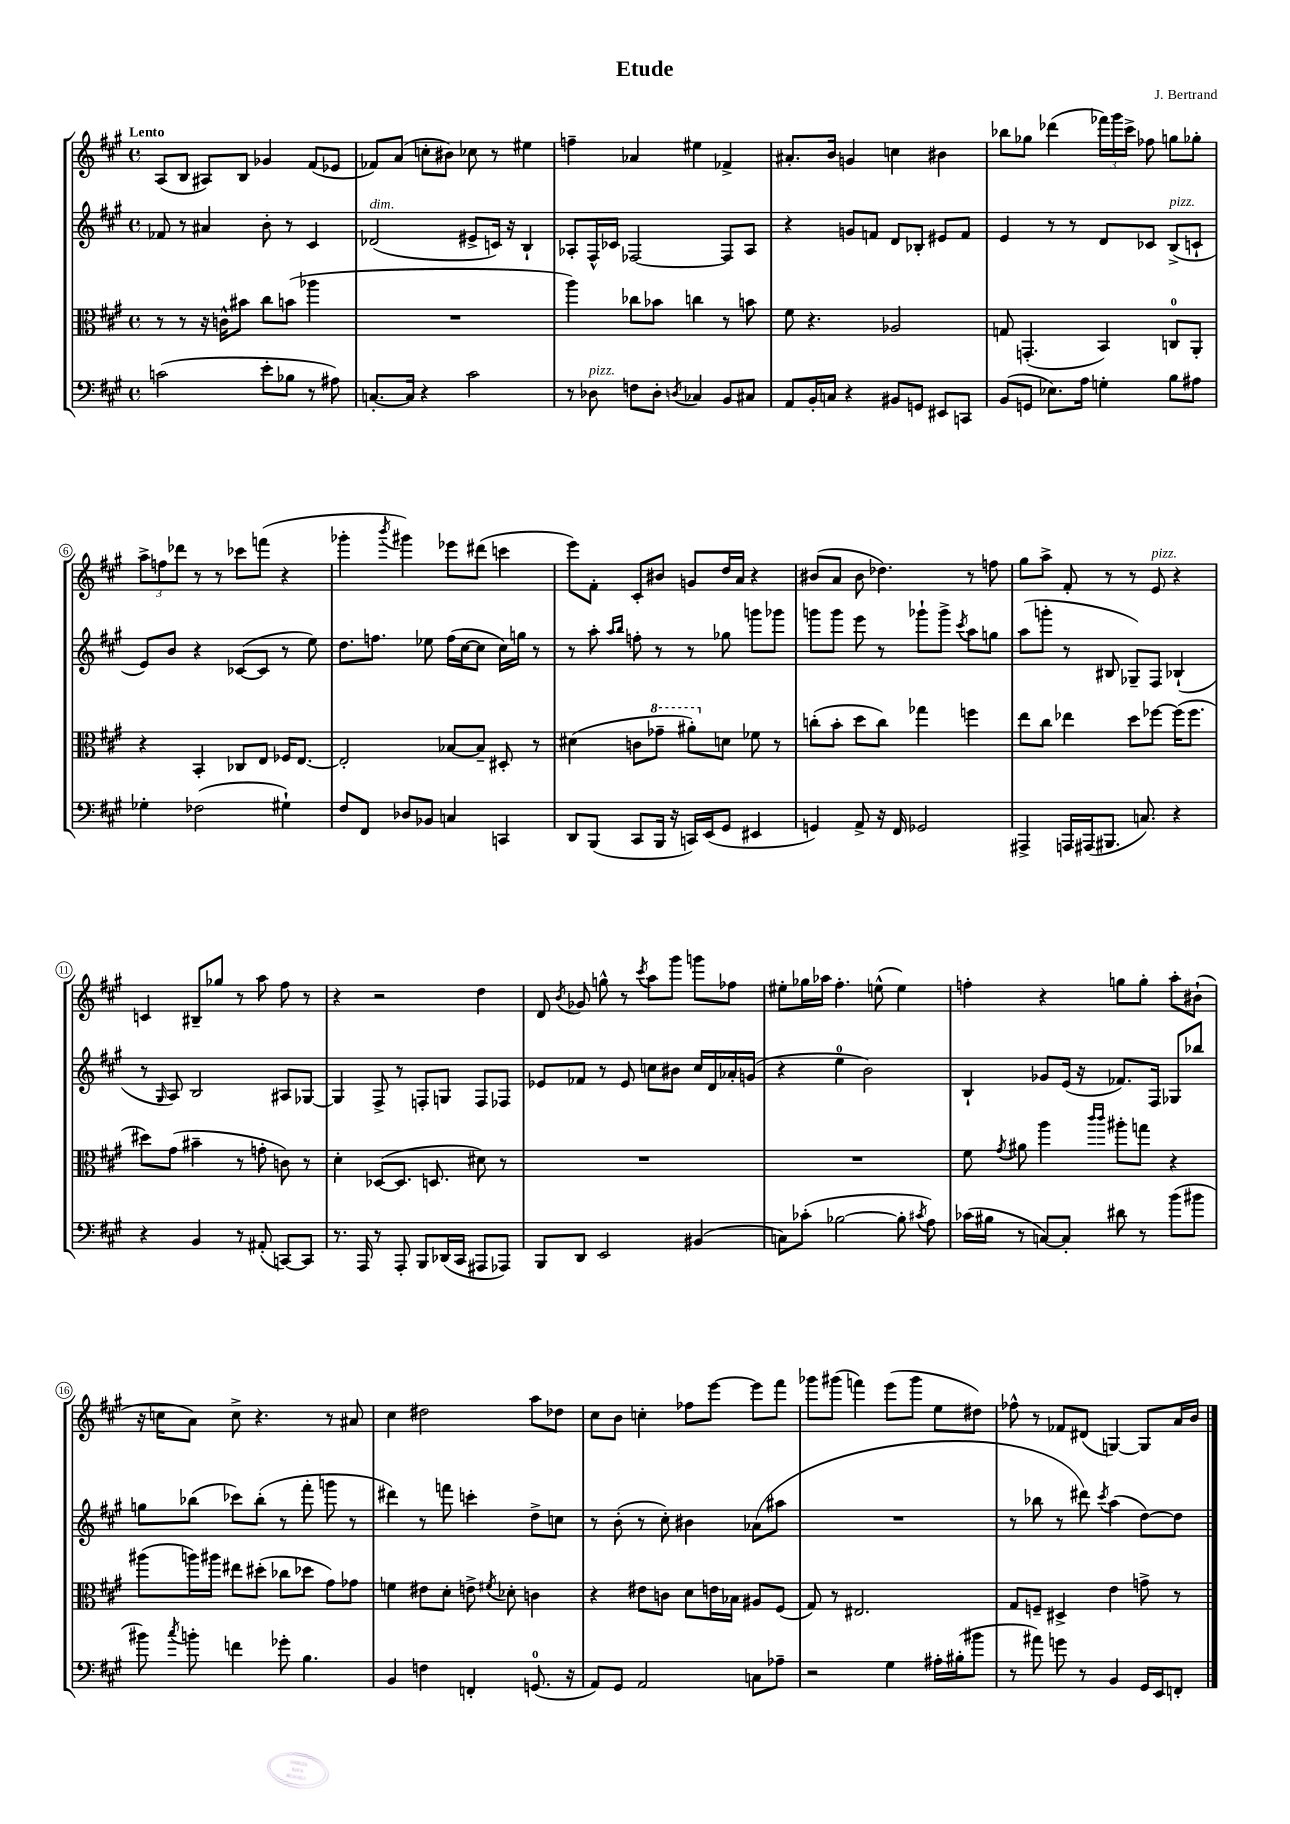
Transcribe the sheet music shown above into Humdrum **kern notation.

**kern	**kern	**kern	**kern
*staff4	*staff3	*staff2	*staff1
*clefF4	*clefC3	*clefG2	*clefG2
*k[f#c#g#]	*k[f#c#g#]	*k[f#c#g#]	*k[f#c#g#]
*M4/4	*M4/4	*M4/4	*M4/4
*met(c)	*met(c)	*met(c)	*met(c)
(2c	8r	8f-	(8A
.	8r	8r	8B
.	16r	4a#	8A#)
.	16c^^	.	.
.	8b#	.	8B
8e'	8cc#	8b'	4g-
8B-	(8b	8r	.
8r	4aa-	4c#	(8f#
8A#)	.	.	8e-
=	=	=	=
[8.C'	1r	(2d-	8f-)
.	.	.	(8a
16C]	.	.	.
4r	.	.	8cc'
.	.	.	8b#)
2c#	.	8e#^	8cc-
.	.	16c)	8r
.	.	16r	.
.	.	4B`	4ee#
=	=	=	=
8r	4aa)	8A-'	4ff~
8D-	.	16F#^^	.
.	.	16c-	.
8F	8cc-	[2F-	4a-
8D-'	8b-	.	.
8qD	.	.	.
4C-	4cc	.	4ee#
8BB	8r	8F-]	4f-^
8C#	8b	8A-	.
=	=	=	=
8AA	8f#	4r	8.a#'
16BB'	4.r	.	.
16C	.	.	16b
4r	.	8g	4g
.	.	8f	.
8BB#	2A-	8d	4cc
8GG	.	8B-'	.
8EE#	.	8e#	4b#
8CC	.	8f	.
=	=	=	=
(8BB	8G	4e	8bb-
8GG	(4.GG'	.	8gg-
8.E-)	.	8r	(4ddd-
.	.	8r	.
16A	.	.	.
4G'	4BB)	8d	24fff-)
.	.	.	24ggg#
.	.	.	24ccc#^
.	.	8c-	8ff-
8B	8C	(8B^	8gg
8A#	8AA'	8c`	8gg-'
=	=	=	=
4G-'	4r	8e)	12aa^
.	.	.	12ff
.	.	8b	.
.	.	.	12ddd-
(2F-	4BB'	4r	8r
.	.	.	8r
.	8C-	([8c-	8ccc-
.	8E	8c-]	(8fff
4G#`)	16F-	8r	4r
.	[8.E	.	.
.	.	8ee)	.
=	=	=	=
8F#	2E']	8.dd	4ggg-'
8FF#	.	.	.
.	.	8.ff	.
.	.	.	8qbbb
8D-	.	.	4ggg#)
8BB-	.	8ee-	.
4C	[8B-	(16ff	8eee-
.	.	[16cc#	.
.	8B-~]	8cc#]	(8ddd#
4CC	8D#'	16cc#)	4ccc
.	.	16gg	.
.	8r	8r	.
=	=	=	=
8DD	(4d#	8r	8eee)
(8BBB	.	8aa'	8f#'
.	.	16qqaa	.
.	.	16qqbb	.
8CC#	8c	8ff'	8c#'
16BBB	8gg-~	8r	8b#
16r	.	.	.
16CC)	8aa#')	8r	8g
(16EE	.	.	.
8GG#	8d	8gg-	16dd
.	.	.	16a
4EE#	8f-	8ggg	4r
.	8r	8ggg-	.
=	=	=	=
4GG)	(8cc'	8ggg	(8b#
.	8b'	8ggg	8a
8AA^	8dd	8eee	8b#
16r	8cc)	8r	4.dd-)
16FF#	.	.	.
2GG-	4gg-	8ggg-`	.
.	.	8ggg-^	.
.	.	8qccc#	.
.	4ff	8aa	8r
.	.	8gg	8ff
=	=	=	=
4AAA#^	8ee	(8aa	8gg#
.	8cc#	8ggg'	8aa^
16AAA	4ee-	8r	8f#'
(16AAA#	.	.	.
8.BBB#	.	8B#	8r
.	8dd	8G-~)	8r
8.C)	.	.	.
.	[8ff-	8F#	8e
4r	(16ff-]	(4B-`	4r
.	8.ff-	.	.
=	=	=	=
4r	8dd#)	8r	4c
.	.	16qqG#	.
.	(8g#	8A)	.
4BB	4b#~	2B	8B#~
.	.	.	8gg-
8r	8r	.	8r
(8AA#'	8g'	.	8aa
[8CC)	8c)	8A#	8ff#
8CC]	8r	[8G-	8r
=	=	=	=
8.r	4d'	4G-]	4r
16AAA	.	.	.
8r	([8D-	8F#^	2r
8AAA'	8.D-]	8r	.
8BBB	.	8F'	.
.	8.D	.	.
(16DD-	.	8G	.
16CC#	.	.	.
8AAA#	8d#)	8F	4dd
8AAA-)	8r	8F-	.
=	=	=	=
8BBB	1r	8e-	8d
.	.	.	8qb
8DD	.	8f-	8g-
2EE	.	8r	8gg^^
.	.	8e-	8r
.	.	.	8qccc#
.	.	8cc	8aa
.	.	8b#	8ggg#
(4BB#	.	16cc	8ggg
.	.	16d	.
.	.	16a-'	8ff-
.	.	(16g	.
=	=	=	=
8C)	1r	4r	8ee#'
(8c-'	.	.	16gg-
.	.	.	16aa-
[2B-	.	4ee	4.ff#'
.	.	2b)	.
.	.	.	(8ee^^
8B-']	.	.	4ee)
8qc#	.	.	.
8A)	.	.	.
=	=	=	=
(16c-	8f#	4B`	4ff'
16B#	.	.	.
.	8qg#	.	.
8r	8a#	.	.
[8C)	4aa	8g-	4r
8C']	.	(16e	.
.	.	16r	.
.	16qqccc#	.	.
.	16qqccc#	.	.
8d#	8aa#'	8.f-)	8gg
8r	8gg	.	8gg'
.	.	16F#	.
(8b	4r	8G-	8aa'
8b#	.	8bb-	(8b#`
=	=	=	=
8b#)	(8aa#	8gg	16r
.	.	.	16cc
8qcc#	.	.	.
8b'	16aa)	(8bb-	8a)
.	16aa#	.	.
4f	8ee#	8ccc-)	8cc^
.	(8dd#'	(8bb-'	4.r
8g-'	8cc-	8r	.
4.B	8dd-	8fff#'	.
.	8g#)	8ggg	8r
.	8g-	8r	8a#
=	=	=	=
4BB	4f	4ddd#)	4cc#
4F	8e#	8r	2dd#
.	8d'	8fff	.
4FF'	8e^	4ccc'	.
.	8qf#	.	.
.	8d-'	.	.
(8.GG	4c	8dd^	8aa
.	.	8cc	8dd-
16r	.	.	.
=	=	=	=
8AA)	4r	8r	8cc#
8GG#	.	(8b'	8b
2AA	8e#	8r	4cc'
.	8c	8cc#')	.
.	8d	4b#	8ff-
.	16e	.	[8eee
.	16B-	.	.
8C	8A#	(8a-	8eee]
8A-~	(8F#	8aa#	8fff#
=	=	=	=
2r	8G#)	1r	8ggg-
.	8r	.	(8ggg#
.	2.E#	.	4fff)
4G#	.	.	(8eee
.	.	.	8ggg#
16A#'	.	.	8ee
(16B#'	.	.	.
8b#	.	.	8dd#)
=	=	=	=
8r	8G#	8r	8ff-^^
8a#)	8F~	8bb-	8r
8g	4D#^	8r	8f-
8r	.	8ddd#)	(8d#
.	.	8qccc#	.
4BB	4e	(4aa	[4G)
16GG#	8g^	[8dd)	8G]
16EE	.	.	.
8FF'	8r	8dd]	16a
.	.	.	16b
==	==	==	==
*-	*-	*-	*-
